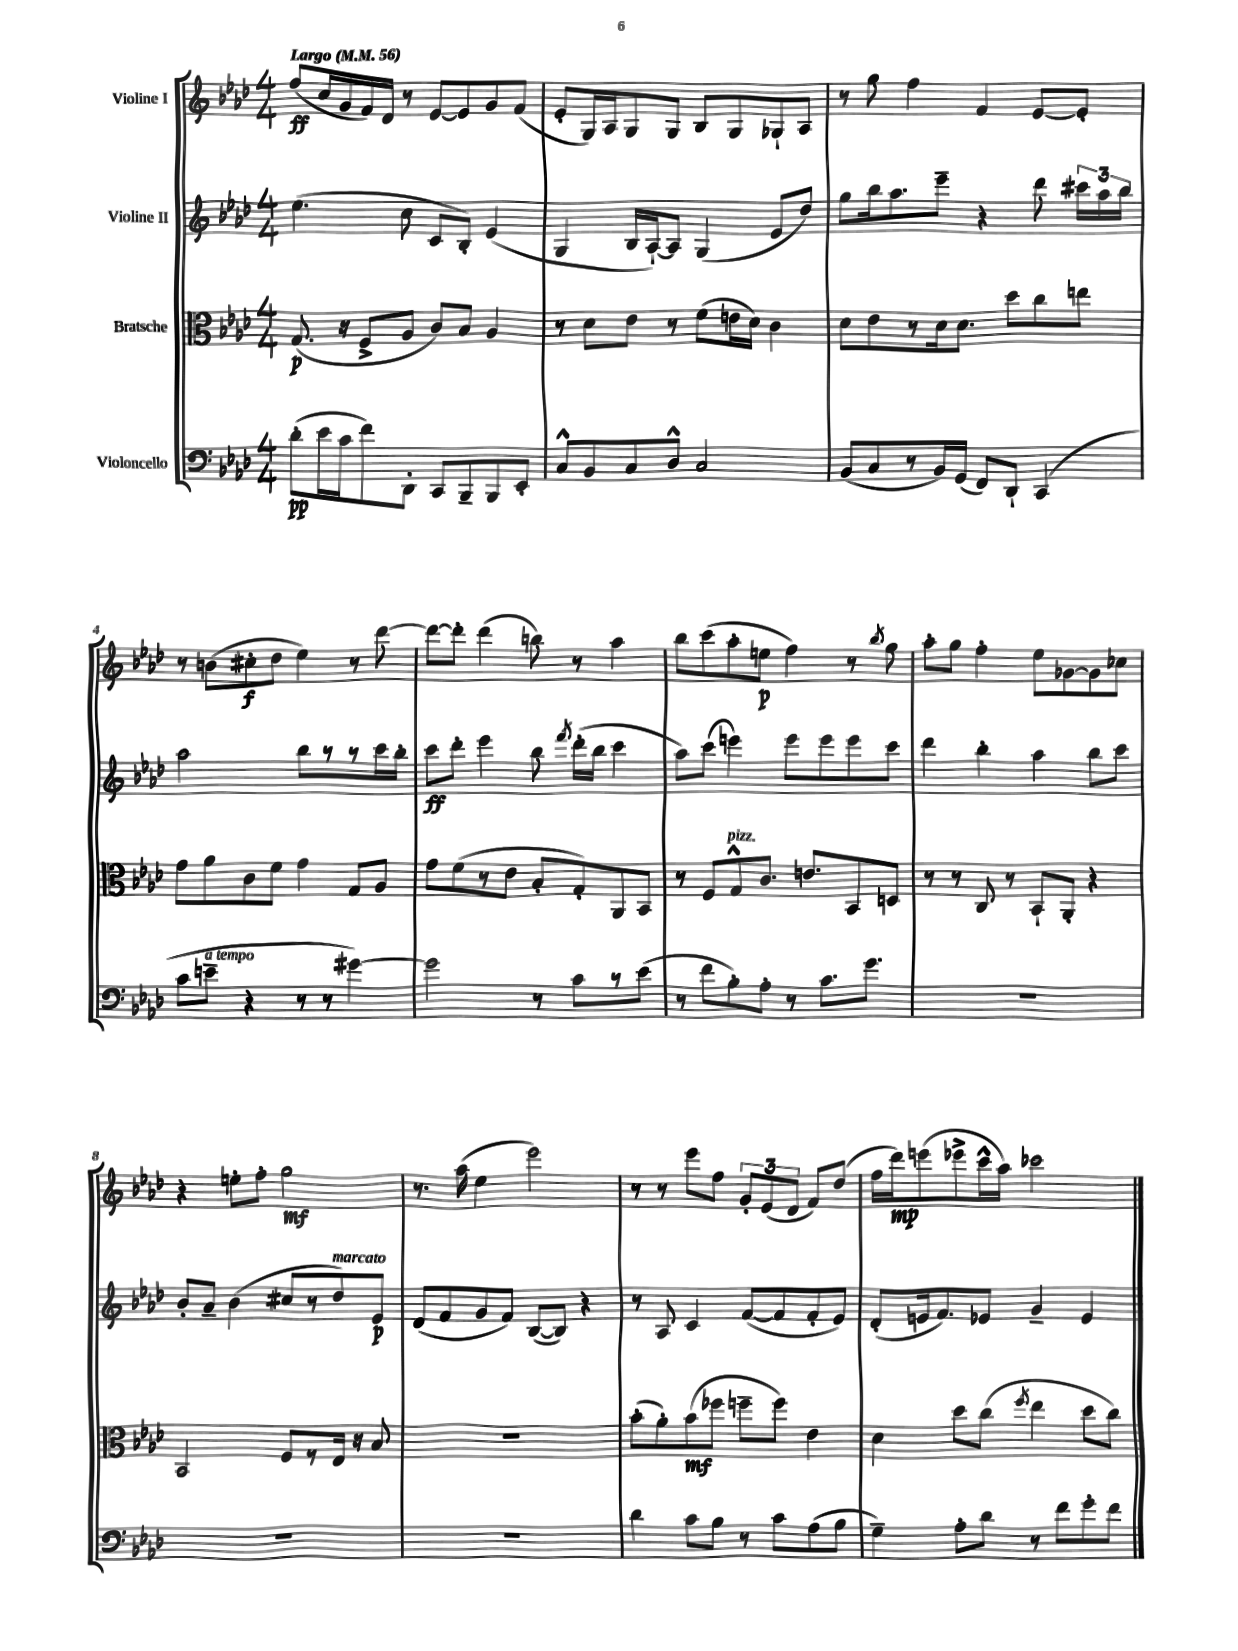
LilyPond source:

<<
\new StaffGroup <<
\new Staff = "s0" \with { instrumentName = "Violine I" } {
    \clef treble \key aes \major \numericTimeSignature \time 4/4 \tempo "Largo" 4 = 56
    \autoBeamOff f''8[\ff( c''16 g'16 f'16) des'16] r8 ees'8[~ ees'8 g'8 f'8]( |
    ees'8[-. g16) aes16 g8 g8] bes8[ g8 ges8-! aes8] |
    r8 g''8 f''4 f'4 ees'8[~ ees'8]-. |
    r8 b'8[( cis''8-.\f des''8] ees''4) r8 des'''8~ |
    des'''8[~ des'''8]-. des'''4( b''8) r8 aes''4 |
    bes''8[ c'''8( aes''8-. e''8]\p f''4) r8 \acciaccatura { bes''8 } g''8 |
    aes''8[-. g''8] f''4-. ees''8[ ges'8~ ges'8 ces''8] |
    r4 e''8[-. f''8]-. g''2\mf |
    r8. aes''16( ees''4 ees'''2) |
    r8 r8 ees'''8[ f''8] \tuplet 3/2 { g'8[-. ees'8( des'8] } f'8[) des''8]( |
    f''16[ des'''16\mp) e'''8( ees'''8-> c'''16-^ aes''16]) ces'''2 \bar "|." |
}
\new Staff = "s1" \with { instrumentName = "Violine II" } {
    \clef treble \key aes \major \numericTimeSignature \time 4/4
    \autoBeamOff ees''4.( c''8 c'8[ bes8]-.) ees'4( |
    g4 bes16[ aes16~-!) aes8] g4( ees'8[ des''8]) |
    g''8[ bes''16 aes''8. ees'''8]-- r4 des'''8 \tuplet 3/2 { cis'''16[ aes''16 bes''16] } |
    aes''2 bes''8[ r8 r8 c'''16 bes''16]-. |
    c'''8[\ff des'''8]-. ees'''4 bes''8 \acciaccatura { f'''8 } des'''16[-.( bes''16] c'''4 |
    aes''8[) c'''8]( e'''4) e'''8[ e'''8 e'''8 c'''8] |
    des'''4 bes''4-. aes''4 bes''8[ c'''8] |
    bes'8[-. aes'8]-- bes'4( cis''8[ r8 des''8^\markup { \italic "marcato" }) ees'8]\p |
    des'8[( f'8 g'8 f'8]) bes8[~( bes8]) r4 |
    r8 aes8 c'4 f'8[~( f'8 f'8-. ees'8]) |
    des'8[-.( e'16 f'8.) ees'8] g'4-- ees'4 \bar "|." |
}
\new Staff = "s2" \with { instrumentName = "Bratsche" } {
    \clef alto \key aes \major \numericTimeSignature \time 4/4
    \autoBeamOff g8.\p( r16 f8[-> aes8] c'8[) bes8] aes4 |
    r8 des'8[ ees'8] r8 f'8[( e'16 des'16]) c'4 |
    des'8[ ees'8 r8 des'16 des'8.] des''8[ c''8 e''8] |
    g'8[ aes'8 c'8 f'8] g'4 g8[ aes8] |
    g'8[ f'8( r8 ees'8] bes8[-. g8-.) aes,8 bes,8] |
    r8 f8[ g8-^^\markup { \italic "pizz." } c'8.] e'8.[ bes,8 d8] |
    r8 r8 c8 r8 bes,8[-! aes,8]-. r4 |
    bes,2 f8[ r8 ees16] r16 bes8 |
    R1 |
    bes'8[-.( aes'8-.) bes'8\mf( fes''8] f''8[-- f''8]) ees'4 |
    des'4 des''8[ c''8]( \acciaccatura { f''8 } ees''4 des''8[ c''8]) \bar "|." |
}
\new Staff = "s3" \with { instrumentName = "Violoncello" } {
    \clef bass \key aes \major \numericTimeSignature \time 4/4
    \autoBeamOff des'8[-.\pp( ees'16 c'16 f'8) des,8]-. c,8[ bes,,8-- bes,,8 ees,8]-. |
    c8[-^ bes,8 c8 des8]-^ c2 |
    bes,8[( c8 r8 bes,16) g,16]( f,8[) des,8]-! c,4( |
    c'8[ e'8]--^\markup { \italic "a tempo" } r4 r8 r8 gis'4~) |
    gis'2 r8 c'8[ r8 ees'8]( |
    r8 f'8[ bes8-.) aes8]-. r8 c'8.[ g'8.] |
    R1 |
    R1 |
    R1 |
    des'4 c'8[ bes8] r8 c'8[ aes8( bes8] |
    g4--) aes8[-. des'8] r8 f'8[ g'8-. f'8] \bar "|." |
}
>>
>>
